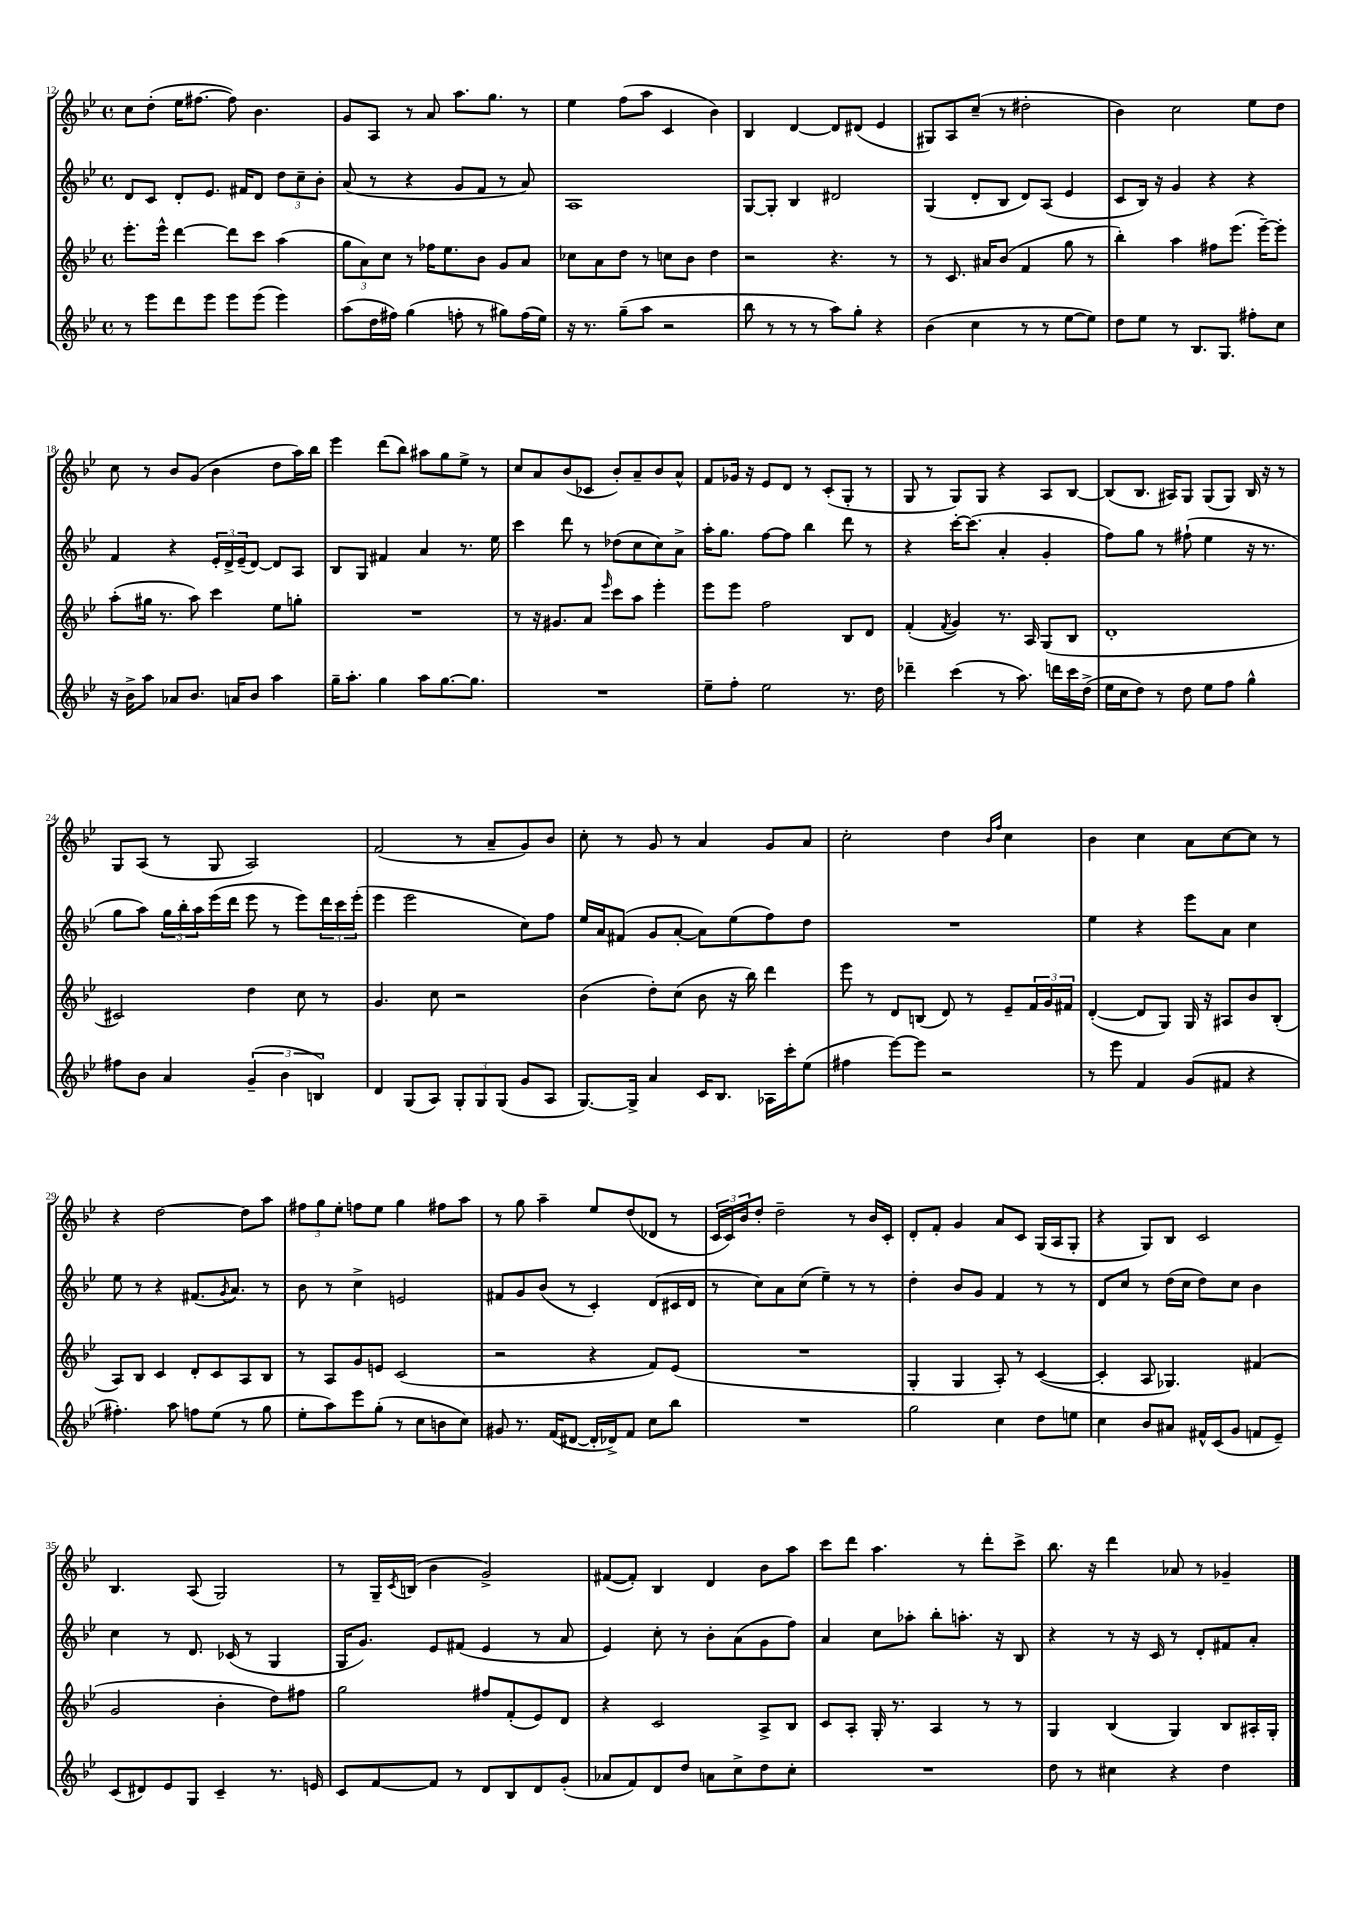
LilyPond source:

<<
\new StaffGroup <<
\new Staff = "s0" {
    \clef treble \key bes \major \defaultTimeSignature \time 4/4
    c''8 d''8-.( ees''16 fis''8.~ fis''8) bes'4. |
    g'8 a8 r8 a'8 a''8. g''8. r8 |
    ees''4 f''8( a''8 c'4 bes'4) |
    bes4 d'4~ d'8 dis'8( ees'4 |
    gis8) a8 c''8--( r8 dis''2-. |
    bes'4) c''2 ees''8 d''8 |
    c''8 r8 bes'8 g'8( bes'4 d''8 a''16) bes''16 |
    ees'''4 d'''8( bes''8) ais''8 g''8 ees''8-> r8 |
    c''8 a'8 bes'8( ces'8 bes'8-.) a'8-- bes'8 a'8-^ |
    f'8 ges'16 r16 ees'8 d'8 r8 c'8-.( g8-. r8 |
    g8 r8 g8) g8 r4 a8 bes8~ |
    bes8( bes8. ais16) g8 g8( g8) bes16 r16 r8 |
    g8 a8( r8 g8 a2) |
    f'2( r8 a'8-- g'8) bes'8 |
    c''8-. r8 g'8 r8 a'4 g'8 a'8 |
    c''2-. d''4 \grace { bes'16 f''16 } c''4 |
    bes'4 c''4 a'8 c''8~ c''8 r8 |
    r4 d''2~ d''8 a''8 |
    \tuplet 3/2 { fis''8 g''8 ees''8-. } f''8 ees''8 g''4 fis''8 a''8 |
    r8 g''8 a''4-- ees''8 d''8( des'8 r8 |
    \tuplet 3/2 { c'16 c'16) bes'16 } d''8-. d''2-- r8 bes'16 c'16-. |
    d'8-. f'8-. g'4 a'8 c'8 g16( a16 g8-. |
    r4 g8) bes8 c'2 |
    bes4. a8( g2) |
    r8 g16-- \acciaccatura { c'8 } b16( bes'4 g'2->) |
    fis'8~( fis'8-.) bes4 d'4 bes'8 a''8 |
    c'''8 d'''8 a''4. r8 d'''8-. c'''8-> |
    bes''8. r16 d'''4 aes'8 r8 ges'4-- \bar "|." |
}
\new Staff = "s1" {
    \clef treble \key bes \major \defaultTimeSignature \time 4/4
    d'8 c'8 d'8-. ees'8. fis'16 d'8 \tuplet 3/2 { d''8 c''8-- bes'8-. } |
    a'8( r8 r4 g'8 f'8 r8 a'8) |
    a1 |
    g8~ g8-. bes4 dis'2 |
    g4( d'8-. bes8 d'8) a8( ees'4 |
    c'8 bes16) r16 g'4 r4 r4 |
    f'4 r4 \tuplet 3/2 { ees'16-. d'16-> ees'16--( } d'8~) d'8 a8 |
    bes8 g8 fis'4 a'4 r8. ees''16 |
    c'''4 d'''8 r8 des''8( c''8 c''8) a'8-> |
    a''16-. g''8. f''8~ f''8 bes''4 d'''8 r8 |
    r4 c'''16~-. c'''8.( a'4-. g'4-. |
    f''8) g''8 r8 fis''8-!( ees''4 r16 r8. |
    g''8 a''8) \tuplet 3/2 { g''16 bes''16-. a''16 } ees'''16( d'''16 ees'''8 r8 ees'''8) \tuplet 3/2 { d'''16 c'''16 ees'''16-.( } |
    ees'''4 ees'''2 c''8) f''8 |
    ees''16 a'16 fis'8( g'8 a'8~-. a'8) ees''8( f''8) d''8 |
    R1 |
    ees''4 r4 ees'''8 a'8 c''4 |
    ees''8 r8 r4 fis'8.( \acciaccatura { g'8 } a'8.) r8 |
    bes'8 r8 c''4-> e'2 |
    fis'8 g'8 bes'8( r8 c'4-.) d'8( cis'16 d'16 |
    r8 c''8) a'8 c''8( ees''4--) r8 r8 |
    d''4-. bes'8 g'8 f'4 r8 r8 |
    d'8 c''8 r8 d''16( c''16 d''8) c''8 bes'4 |
    c''4 r8 d'8. ces'16( r8 g4 |
    g16 g'8.) ees'8 fis'8( ees'4 r8 a'8 |
    ees'4) c''8-. r8 bes'8-. a'8( g'8 f''8) |
    a'4 c''8 aes''8-. bes''8-. a''8.-. r16 bes8 |
    r4 r8 r16 c'16 r8 d'8-. fis'8 a'8-. \bar "|." |
}
\new Staff = "s2" {
    \clef treble \key bes \major \defaultTimeSignature \time 4/4
    ees'''8.-. ees'''16-^ d'''4~ d'''8 c'''8 a''4( |
    \tuplet 3/2 { g''8 a'8) c''8 } r8 fes''16 ees''8. bes'8 g'8 a'8 |
    ces''8 a'8 d''8 r8 c''8 bes'8 d''4 |
    r2 r4. r8 |
    r8 c'8. ais'16 bes'8( f'4 g''8 r8 |
    bes''4-.) a''4 fis''8 ees'''8.( ees'''16~--) ees'''8-. |
    a''8-.( gis''16 r8. a''8) c'''4 ees''8 g''8-. |
    R1 |
    r8 r16 gis'8. a'8 \grace { ees'''16 } c'''8 a''8 ees'''4-. |
    ees'''8 ees'''8 f''2 bes8 d'8 |
    f'4-.( \acciaccatura { f'8 } g'4) r8. a16 g8( bes8 |
    d'1-. |
    cis'2) d''4 c''8 r8 |
    g'4. c''8 r2 |
    bes'4( d''8-.) c''8( bes'8 r16 bes''16) d'''4 |
    ees'''8 r8 d'8 b8( d'8) r8 ees'8-- \tuplet 3/2 { f'16 g'16 fis'16 } |
    d'4~-.( d'8 g8) g16 r16 ais8 bes'8 bes8-.( |
    a8) bes8 c'4 d'8-. c'8 a8 bes8 |
    r8 a8 g'8 e'8 c'2( |
    r2 r4 f'8) ees'8( |
    R1 |
    g4-. g4 a8-.) r8 c'4~( |
    c'4-. a8 ges4.) fis'4( |
    g'2 bes'4-. d''8) fis''8 |
    g''2 fis''8 f'8-.( ees'8) d'8 |
    r4 c'2 a8-> bes8 |
    c'8 a8-. g16-. r8. a4 r8 r8 |
    g4 bes4( g4) bes8 ais16-. g16-. \bar "|." |
}
\new Staff = "s3" {
    \clef treble \key bes \major \defaultTimeSignature \time 4/4
    r8 ees'''8 d'''8 ees'''8 ees'''8 ees'''8( ees'''4) |
    a''8( d''16 fis''16) g''4( f''8-. r8 gis''8) f''16( ees''16) |
    r16 r8. g''8--( a''8 r2 |
    bes''8 r8 r8 r8 a''8) g''8-. r4 |
    bes'4( c''4 r8 r8 ees''8~ ees''8) |
    d''8 ees''8 r8 bes8. g8. fis''8-. c''8 |
    r16 bes'16-> a''8 aes'8 bes'8. a'16 bes'8 a''4 |
    g''16-- a''8.-. g''4 a''8 g''8.~ g''8. |
    R1 |
    ees''8-- f''8-. ees''2 r8. d''16 |
    des'''4-- c'''4( r8 a''8.) d'''16 c'''16 d''16->( |
    ees''16 c''16 d''8) r8 d''8 ees''8 f''8 g''4-^ |
    fis''8 bes'8 a'4 \tuplet 3/2 { g'4--( bes'4 b4) } |
    d'4 g8( a8) \tuplet 3/2 { g8-. g8 g8( } g'8 a8 |
    g8.~) g16-> a'4 c'16 bes8. aes16 c'''16-. ees''8( |
    fis''4 ees'''8~) ees'''8 r2 |
    r8 ees'''8 f'4 g'8( fis'8 r4 |
    fis''4.-.) a''8 f''8 ees''8( r8 g''8 |
    ees''8-. a''8) ees'''8 g''8-.( r8 c''8 b'8 c''8) |
    gis'8 r8. f'16( dis'8~ dis'16-. des'16->) f'8 c''8 bes''8 |
    R1 |
    g''2 c''4 d''8 e''8 |
    c''4 bes'8 ais'8 fis'16-^ c'16( g'8 f'8 ees'8--) |
    c'8( dis'8) ees'8 g8 c'4-- r8. e'16 |
    c'8 f'8~ f'8 r8 d'8 bes8 d'8 g'8-.( |
    aes'8 f'8) d'8 d''8 a'8 c''8-> d''8 c''8-. |
    R1 |
    d''8 r8 cis''4 r4 d''4 \bar "|." |
}
>>
>>
\layout { \context { \Score currentBarNumber = #12 } }
